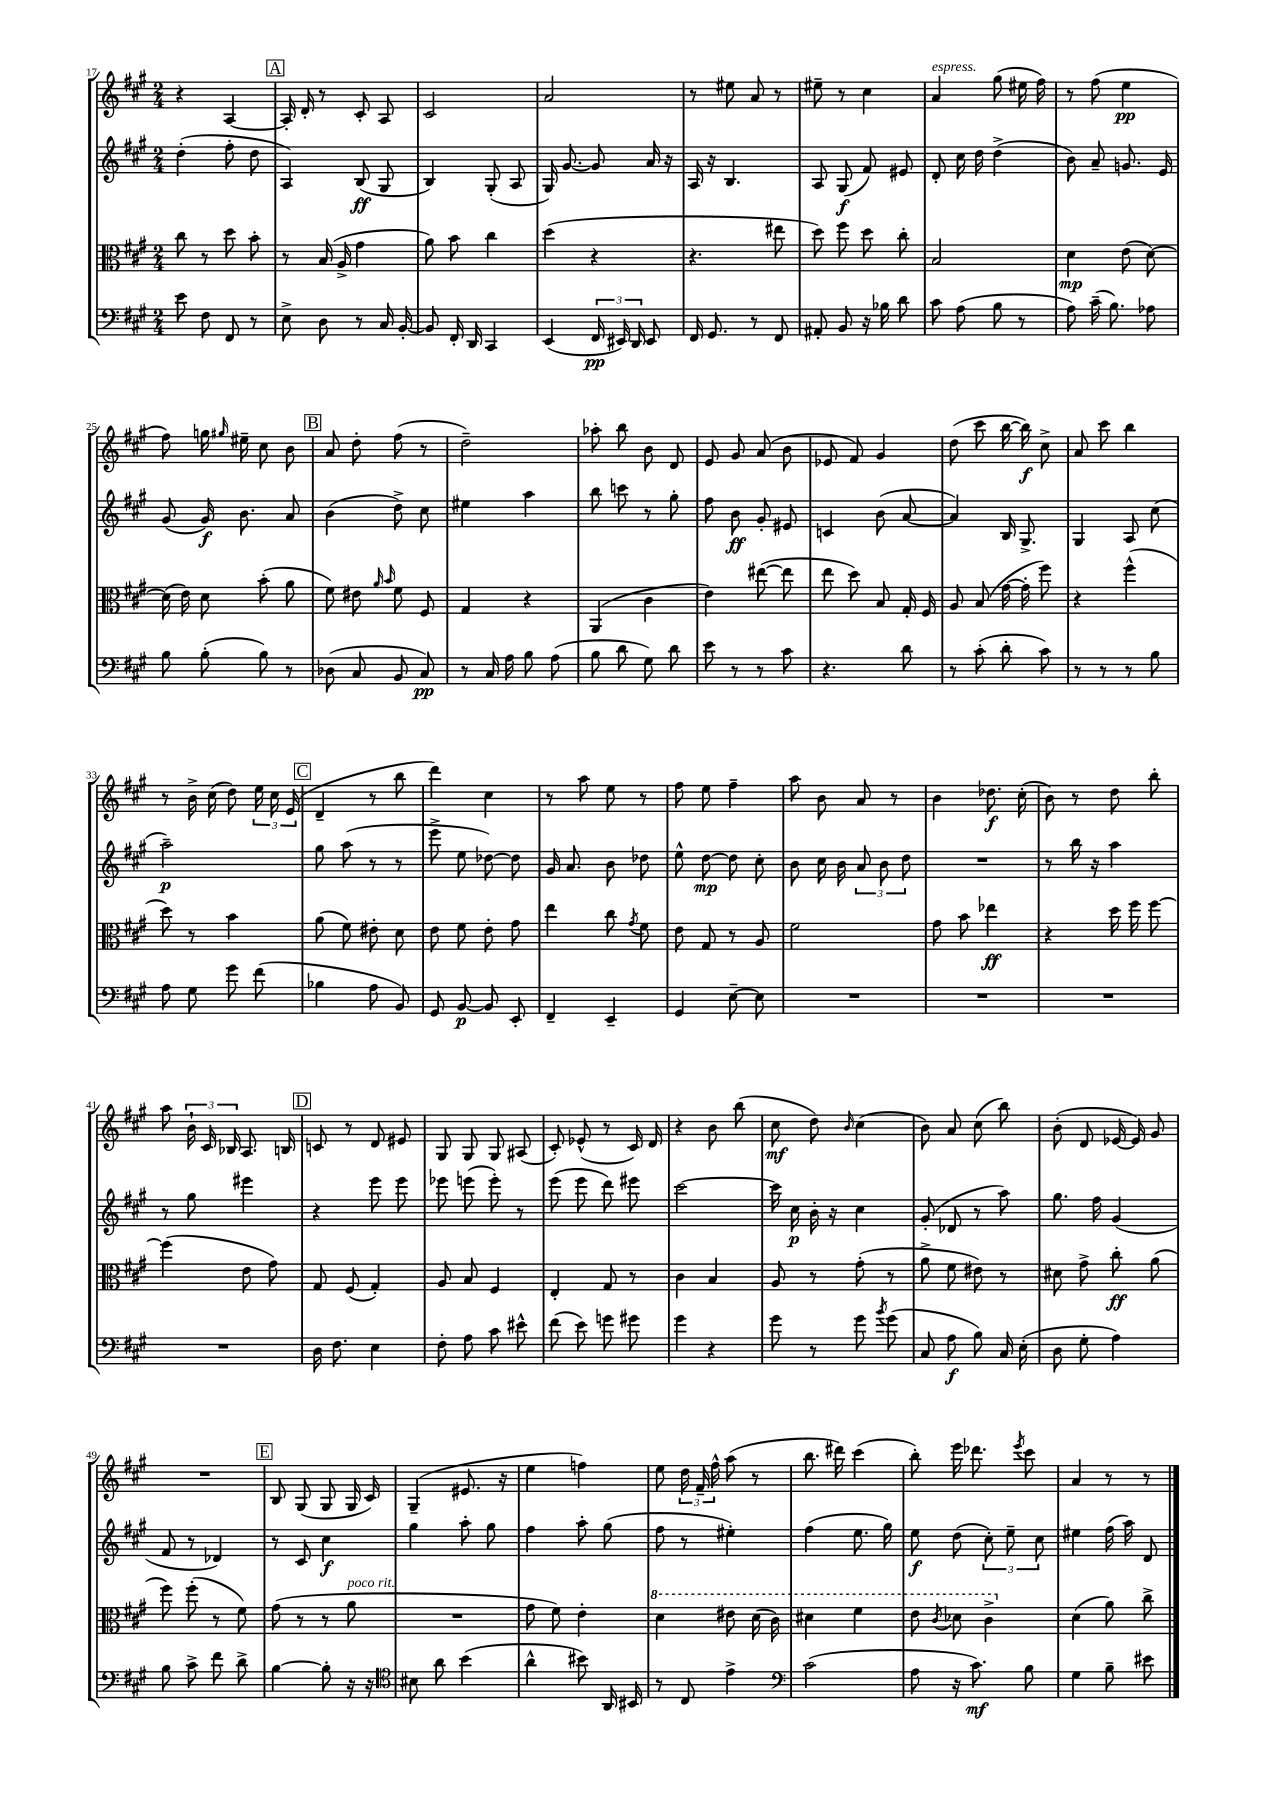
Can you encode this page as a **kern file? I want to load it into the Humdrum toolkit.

**kern	**dynam	**kern	**dynam	**kern	**dynam	**kern	**dynam
*part4	*part4	*part3	*part3	*part2	*part2	*part1	*part1
*staff4	*staff4	*staff3	*staff3	*staff2	*staff2	*staff1	*staff1
*clefF4	*	*clefC3	*	*clefG2	*	*clefG2	*
*k[f#c#g#]	*	*k[f#c#g#]	*	*k[f#c#g#]	*	*k[f#c#g#]	*
*M2/4	*	*M2/4	*	*M2/4	*	*M2/4	*
=17	=17	=17	=17	=17	=17	=17	=17
8e\	.	8cc#\	.	(4dd'\	.	4r	.
8F#\	.	8r	.	.	.	.	.
8FF#/	.	8dd\	.	8ff#'\	.	[4A/	.
8r	.	8b'\	.	8dd\	.	.	.
!!LO:REH:place=s1:t=A
=18	=18	=18	=18	=18	=18	=18	=18
8E^\	.	8r	.	4A/)	.	16A'/]	.
.	.	.	.	.	.	16d'/	.
8D\	.	(16B/	.	.	.	8r	.
.	.	16A^/	.	.	.	.	.
8r	.	4g#\	.	(8B/	ff	8c#'/	.
16C#/	.	.	.	8G#/	.	8A/	.
[16BB'/	.	.	.	.	.	.	.
=19	=19	=19	=19	=19	=19	=19	=19
8BB/]	.	8a\)	.	4B/)	.	2c#/	.
16FF#'/	.	8b\	.	.	.	.	.
16DD/	.	.	.	.	.	.	.
4CC#/	.	4cc#\	.	(8G#'/	.	.	.
.	.	.	.	8A/	.	.	.
=20	=20	=20	=20	=20	=20	=20	=20
(4EE/	.	(4dd\	.	16G#/)	.	2a/	.
.	.	.	.	[8.g#/	.	.	.
24FF#/	pp	4r	.	8g#/]	.	.	.
24EE#X/)	.	.	.	.	.	.	.
24DD/	.	.	.	.	.	.	.
8EE#/	.	.	.	16a/	.	.	.
.	.	.	.	16r	.	.	.
=21	=21	=21	=21	=21	=21	=21	=21
16FF#/	.	4.r	.	16A/	.	8r	.
8.GG#/	.	.	.	16r	.	.	.
.	.	.	.	4.B/	.	8ee#X\	.
8r	.	.	.	.	.	8a/	.
8FF#/	.	8ee#X\	.	.	.	8r	.
=22	=22	=22	=22	=22	=22	=22	=22
8AA#X'/	.	8dd\)	.	8A/	.	8ee#X~\	.
8BB/	.	8ff#\	.	(8G#/	f	8r	.
16r	.	8dd\	.	8f#/)	.	4cc#\	.
16B-X\	.	.	.	.	.	.	.
8d\	.	8cc#'\	.	8e#X/	.	.	.
=23	=23	=23	=23	=23	=23	=23	=23
!	!	!	!	!	!	!LO:TX:a:i:t=espress.	!
8c#\	.	2B/	.	8d'/	.	4a/	.
(8A\	.	.	.	16cc#\	.	.	.
.	.	.	.	16dd\	.	.	.
8B\	.	.	.	(4dd^\	.	(8gg#\	.
8r	.	.	.	.	.	16ee#X\	.
.	.	.	.	.	.	16ff#\)	.
=24	=24	=24	=24	=24	=24	=24	=24
8A\)	.	4d\	mp	8b\)	.	8r	.
(16c#~\	.	.	.	8a~/	.	(8ff#\	.
8.B\)	.	.	.	.	.	.	.
.	.	(8e\	.	8.gn/	.	4ee\	pp
8A-X\	.	[8d\)	.	.	.	.	.
.	.	.	.	16e/	.	.	.
!!LO:LB:g=z
=25	=25	=25	=25	=25	=25	=25	=25
8B\	.	(16d\]	.	(8g#/	.	8ff#\)	.
.	.	16e\)	.	.	.	.	.
(8B'\	.	8d\	.	16g#/)	f	16ggn\	.
.	.	.	.	.	.	16qqgg#X/	.
.	.	.	.	8.b\	.	16ee#X~\	.
8B\)	.	(8b'\	.	.	.	8cc#\	.
8r	.	8a\	.	8a/	.	8b\	.
!!LO:REH:place=s1:t=B
=26	=26	=26	=26	=26	=26	=26	=26
(8D-X\	.	8f#\)	.	(4b\	.	8a/	.
8C#/	.	8e#X\	.	.	.	8dd'\	.
.	.	16qqa/	.	.	.	.	.
.	.	16qqb/	.	.	.	.	.
8BB/	.	8f#\	.	8dd^\)	.	(8ff#\	.
8C#/)	pp	8F#/	.	8cc#\	.	8r	.
=27	=27	=27	=27	=27	=27	=27	=27
8r	.	4G#/	.	4ee#X\	.	2dd~\)	.
16C#/	.	.	.	.	.	.	.
16A\	.	.	.	.	.	.	.
8B\	.	4r	.	4aa\	.	.	.
(8A\	.	.	.	.	.	.	.
=28	=28	=28	=28	=28	=28	=28	=28
8B\	.	(4AA/	.	8bb\	.	8aa-X'\	.
8d\	.	.	.	8cccn\	.	8bb\	.
8G#\)	.	4c#\	.	8r	.	8b\	.
8d\	.	.	.	8gg#'\	.	8d/	.
=29	=29	=29	=29	=29	=29	=29	=29
8e\	.	4e\)	.	8ff#\	.	8e/	.
8r	.	.	.	8b\	ff	8g#/	.
8r	.	([8ee#X\	.	8g#'/	.	(8a/	.
8c#\	.	8ee#\]	.	8e#X/	.	8b\	.
=30	=30	=30	=30	=30	=30	=30	=30
4.r	.	8ee\	.	4cn/	.	8e-X/	.
.	.	8dd\)	.	.	.	8f#/)	.
.	.	8B/	.	(8b\	.	4g#/	.
8d\	.	16G#'/	.	[8a/	.	.	.
.	.	16F#/	.	.	.	.	.
=31	=31	=31	=31	=31	=31	=31	=31
8r	.	8A/	.	4a/])	.	(8dd\	.
(8c#'\	.	(8B/	.	.	.	8ccc#\	.
8d'\	.	[16g#\	.	16B/	.	[16bb\	.
.	.	16g#'\]	.	8.G#^/	.	16bb\])	f
8c#\)	.	8ff#\)	.	.	.	8cc#^\	.
=32	=32	=32	=32	=32	=32	=32	=32
8r	.	4r	.	4G#/	.	8a/	.
8r	.	.	.	.	.	8ccc#\	.
8r	.	(4ff#^^\	.	8A/	.	4bb\	.
8B\	.	.	.	(8cc#\	.	.	.
!!LO:LB:g=z
=33	=33	=33	=33	=33	=33	=33	=33
8A\	.	8dd\)	.	2aa~\)	p	8r	.
8G#\	.	8r	.	.	.	16b^\	.
.	.	.	.	.	.	(16cc#\	.
8g#\	.	4b\	.	.	.	8dd\)	.
(8f#\	.	.	.	.	.	24ee\	.
.	.	.	.	.	.	24cc#\	.
.	.	.	.	.	.	(24e/	.
!!LO:REH:place=s1:t=C
=34	=34	=34	=34	=34	=34	=34	=34
4B-X\	.	(8a\	.	8gg#\	.	4d~/	.
.	.	8f#\)	.	(8aa\	.	.	.
8A\	.	8e#X'\	.	8r	.	8r	.
8BB/)	.	8d\	.	8r	.	8bb\	.
=35	=35	=35	=35	=35	=35	=35	=35
8GG#/	.	8e\	.	8eee^\	.	4ddd\)	.
[8BB/	p	8f#\	.	8ee\	.	.	.
8BB/]	.	8e'\	.	[8dd-X\)	.	4cc#\	.
8EE'/	.	8g#\	.	8dd-\]	.	.	.
=36	=36	=36	=36	=36	=36	=36	=36
4FF#~/	.	4ee\	.	16g#/	.	8r	.
.	.	.	.	8.a/	.	.	.
.	.	.	.	.	.	8aa\	.
4EE~/	.	8cc#\	.	8b\	.	8ee\	.
.	.	8qg#/	.	.	.	.	.
.	.	8f#\	.	8dd-X\	.	8r	.
=37	=37	=37	=37	=37	=37	=37	=37
4GG#/	.	8e\	.	8ee^^\	.	8ff#\	.
.	.	8G#/	.	[8dd\	mp	8ee\	.
[8E~\	.	8r	.	8dd\]	.	4ff#~\	.
8E\]	.	8A/	.	8cc#'\	.	.	.
=38	=38	=38	=38	=38	=38	=38	=38
2r	.	2f#\	.	8b\	.	8aa\	.
.	.	.	.	16cc#\	.	8b\	.
.	.	.	.	16b\	.	.	.
.	.	.	.	12a/	.	8a/	.
.	.	.	.	12b\	.	.	.
.	.	.	.	.	.	8r	.
.	.	.	.	12dd\	.	.	.
=39	=39	=39	=39	=39	=39	=39	=39
2r	.	8g#\	.	2r	.	4b\	.
.	.	8b\	.	.	.	.	.
.	.	4ee-X\	ff	.	.	8.dd-X\	f
.	.	.	.	.	.	(16cc#'\	.
=40	=40	=40	=40	=40	=40	=40	=40
2r	.	4r	.	8r	.	8b\)	.
.	.	.	.	16bb\	.	8r	.
.	.	.	.	16r	.	.	.
.	.	16dd\	.	4aa\	.	8dd\	.
.	.	16ff#\	.	.	.	.	.
.	.	[8ff#\	.	.	.	8bb'\	.
!!LO:LB:g=z
=41	=41	=41	=41	=41	=41	=41	=41
2r	.	(4ff#\]	.	8r	.	8aa\	.
.	.	.	.	8gg#\	.	24b`\	.
.	.	.	.	.	.	24c#/	.
.	.	.	.	.	.	24B-X/	.
.	.	8e\	.	4eee#X\	.	8.A/	.
.	.	8g#\)	.	.	.	.	.
.	.	.	.	.	.	16Bn/	.
!!LO:REH:place=s1:t=D
=42	=42	=42	=42	=42	=42	=42	=42
16D\	.	8G#/	.	4r	.	8cn/	.
8.F#\	.	.	.	.	.	.	.
.	.	(8F#/	.	.	.	8r	.
4E\	.	4G#'/)	.	8eee\	.	8d/	.
.	.	.	.	8eee\	.	8e#X/	.
=43	=43	=43	=43	=43	=43	=43	=43
8F#'\	.	8A/	.	8eee-X\	.	8G#/	.
8A\	.	8B/	.	(8eeen\	.	8G#/	.
8c#\	.	4F#/	.	8eee'\)	.	8G#/	.
8e#X^^\	.	.	.	8r	.	(8A#X/	.
=44	=44	=44	=44	=44	=44	=44	=44
(8f#\	.	4E'/	.	(8eee\	.	8c#'/)	.
8e\)	.	.	.	8eee\	.	(8e-X^^/	.
8gn\	.	8G#/	.	8ddd\)	.	8r	.
8g#X\	.	8r	.	8eee#X\	.	16c#/)	.
.	.	.	.	.	.	16d/	.
=45	=45	=45	=45	=45	=45	=45	=45
4g#\	.	4c#\	.	[2ccc#\	.	4r	.
4r	.	4B/	.	.	.	8b\	.
.	.	.	.	.	.	(8bb\	.
=46	=46	=46	=46	=46	=46	=46	=46
8g#\	.	8A/	.	16ccc#\]	.	8cc#\	mf
.	.	.	.	16cc#\	p	.	.
8r	.	8r	.	16b'\	.	8dd\)	.
.	.	.	.	16r	.	.	.
.	.	.	.	.	.	16qqb/	.
8g#\	.	(8g#'\	.	4cc#\	.	(4cc#\	.
8qb/	.	.	.	.	.	.	.
(8g#\	.	8r	.	.	.	.	.
=47	=47	=47	=47	=47	=47	=47	=47
8C#/	.	8a^\	.	(8g#'/	.	8b\)	.
8A\	f	8f#\	.	8d-X/	.	8a/	.
8B\)	.	8e#X\)	.	8r	.	(8cc#\	.
16C#/	.	8r	.	8aa\)	.	8bb\)	.
(16E'\	.	.	.	.	.	.	.
=48	=48	=48	=48	=48	=48	=48	=48
8D\	.	8d#X\	.	8.gg#\	.	(8b'\	.
8G#'\	.	8g#^\	.	.	.	8d/	.
.	.	.	.	16ff#\	.	.	.
4A\)	.	8cc#'\	ff	(4g#/	.	[16e-X/	.
.	.	.	.	.	.	16e-/])	.
.	.	(8a\	.	.	.	8g#/	.
!!LO:LB:g=z
=49	=49	=49	=49	=49	=49	=49	=49
8B\	.	8ff#\)	.	8f#/	.	2r	.
8c#^\	.	(8ff#'\	.	8r	.	.	.
8f#\	.	8r	.	4d-X/)	.	.	.
8d^\	.	8f#\)	.	.	.	.	.
!!LO:REH:place=s1:t=E
=50	=50	=50	=50	=50	=50	=50	=50
[4B\	.	(8g#\	.	8r	.	8B/	.
.	.	8r	.	8c#/	.	(8G#/	.
8B'\]	.	8r	.	4cc#\	f	8G#/	.
!	!	!LO:TX:a:i:t=poco rit.	!	!	!	!	!
16r	.	8a\	.	.	.	16G#/	.
16r	.	.	.	.	.	16c#/)	.
=51	=51	=51	=51	=51	=51	=51	=51
*clefC4	*	*	*	*	*	*	*
8B#X\	.	2r	.	4gg#\	.	(4G#~/	.
8a\	.	.	.	.	.	.	.
(4b\	.	.	.	8aa'\	.	8.e#X/	.
.	.	.	.	8gg#\	.	.	.
.	.	.	.	.	.	16r	.
=52	=52	=52	=52	=52	=52	=52	=52
4a^^\	.	8g#\	.	4ff#\	.	4ee\	.
.	.	8f#\)	.	.	.	.	.
8b#X\)	.	4e'\	.	8aa'\	.	4ffn\)	.
16AA/	.	.	.	(8gg#\	.	.	.
16BB#X/	.	.	.	.	.	.	.
=53	=53	=53	=53	=53	=53	=53	=53
*	*	*8va	*	*	*	*	*
8r	.	4dd\	.	8ff#\	.	8ee\	.
8C#/	.	.	.	8r	.	24dd\	.
.	.	.	.	.	.	24f#~/	.
.	.	.	.	.	.	24ff#^^\	.
4e^\	.	8ee#X\	.	4ee#X'\)	.	(8aa\	.
.	.	(16dd\	.	.	.	8r	.
.	.	16cc#\)	.	.	.	.	.
=54	=54	=54	=54	=54	=54	=54	=54
*clefF4	*	*	*	*	*	*	*
(2c#\	.	4dd#X\	.	(4ff#\	.	8.bb\	.
.	.	.	.	.	.	16ddd#X\)	.
.	.	4ff#\	.	8.ee\	.	(4ccc#\	.
.	.	.	.	16gg#\)	.	.	.
=55	=55	=55	=55	=55	=55	=55	=55
8A\	.	8ee\	.	8ee\	f	8bb'\)	.
.	.	8qcc#/	.	.	.	.	.
16r	.	8dd-X\	.	(8dd\	.	16eee\	.
8.c#\)	mf	.	.	.	.	8.ddd-X\	.
.	.	4cc#^\	.	12cc#'\)	.	.	.
.	.	.	.	12ee~\	.	.	.
.	.	.	.	.	.	8qeee/	.
8B\	.	.	.	.	.	8ccc#\	.
.	.	.	.	12cc#\	.	.	.
=56	=56	=56	=56	=56	=56	=56	=56
*	*	*X8va	*	*	*	*	*
4G#\	.	(4d\	.	4ee#X\	.	4a/	.
8B~\	.	8a\)	.	(16ff#\	.	8r	.
.	.	.	.	16aa\)	.	.	.
8e#X\	.	8cc#^\	.	8d/	.	8r	.
==	==	==	==	==	==	==	==
*-	*-	*-	*-	*-	*-	*-	*-
